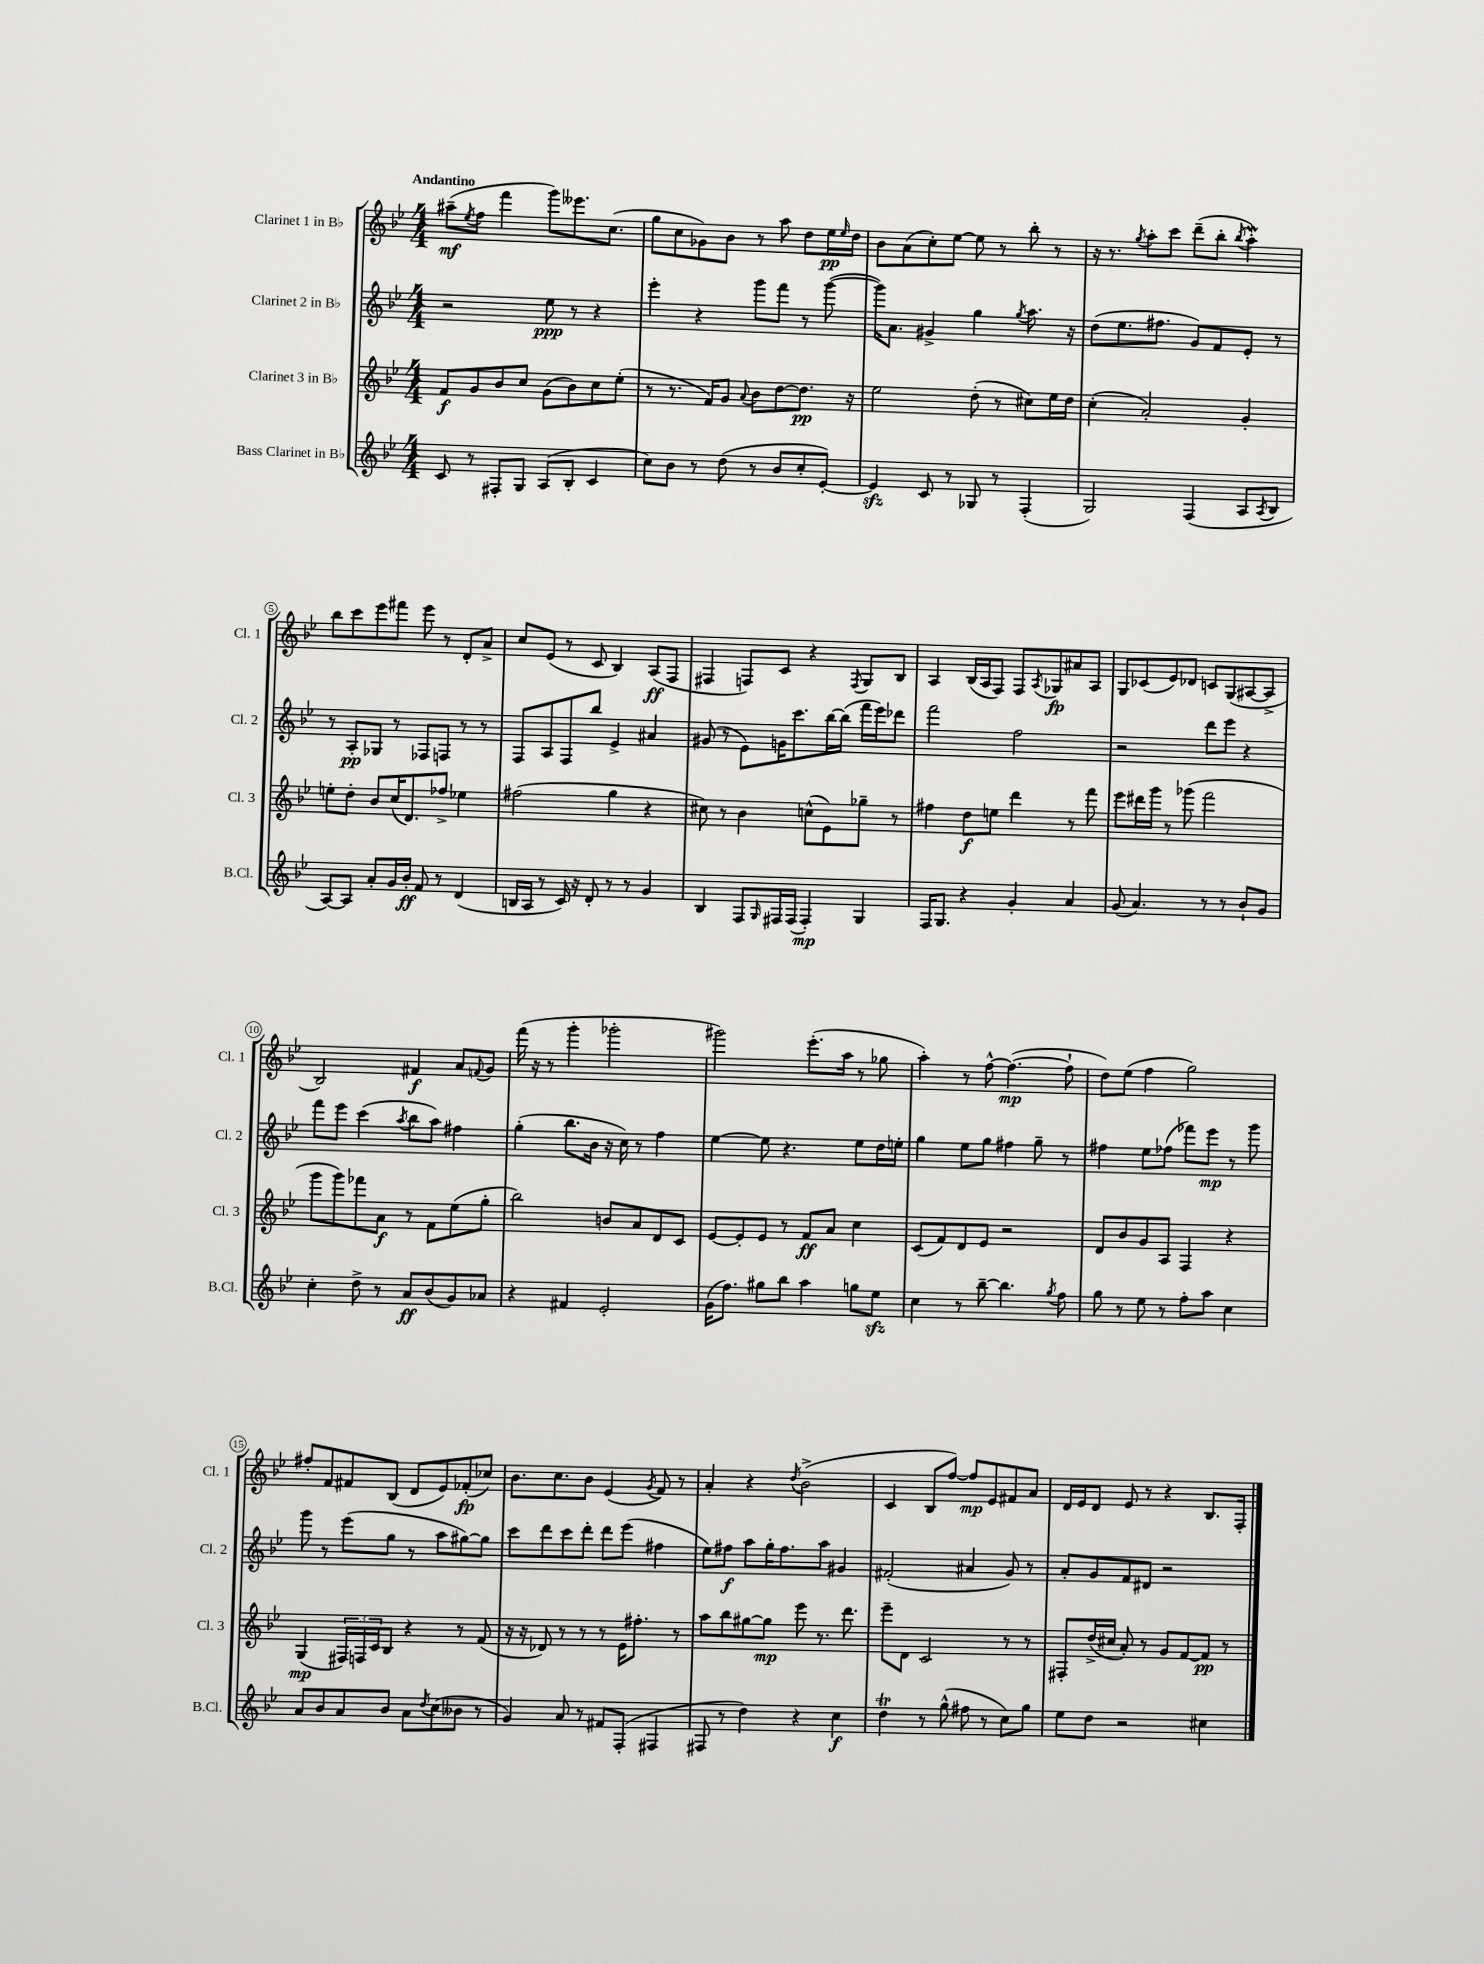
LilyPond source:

<<
\new StaffGroup <<
\new Staff = "s0" \with { instrumentName = "Clarinet 1 in Bb" shortInstrumentName = "Cl. 1" } {
    \clef treble \key bes \major \numericTimeSignature \time 4/4 \tempo "Andantino"
    ais''8--\mf( \acciaccatura { ees''8 } f''8 f'''4 g'''8) eeses'''8. c''8.( |
    g''8 c''8 ges'8) bes'8 r8 a''8 d''8 ees''16\pp \grace { ees''16 } d''16 |
    bes'8 a'8( c''8-.) ees''8~ ees''8 r8 bes''8-. r8 |
    r16 r8. \acciaccatura { g''8 } a''8-. c'''8 d'''8--( bes''8-. \acciaccatura { bes''8 } a''4-.\mordent) |
    bes''8 c'''8 ees'''8 fis'''8 ees'''8 r8 d'8-. a'8-> |
    c''8 ees'8( r8 c'8 bes4) a8\ff( f8 |
    fis4 f8) c'8 r4 \acciaccatura { f8 } g8 bes8 |
    a4 bes16( a16 f8) f8 \acciaccatura { a8 } ges8\fp ais'8 a8 |
    g8 ces'8( ees'8) des'8 c'8 g8( ais8~ ais8-> |
    bes2) fis'4\f a'8 \appoggiatura { f'8 } g'8 |
    f'''16( r16 r8 g'''4-. ges'''2-. |
    gis'''2) ees'''8.-.( a''16 r8 ges''8 |
    a''4-.) r8 f''8~-^ f''4.~\mp( f''8-! |
    d''8) ees''8( f''4 g''2) |
    fis''8-. f'8 fis'8 bes8( d'8 ees'8) fes'8-.\fp( ces''8) |
    bes'8. c''8. bes'8 ees'4( \acciaccatura { g'8 } f'8) r8 |
    a'4-. r4 \acciaccatura { d''8 } bes'2->( |
    c'4 bes8 f''8~) f''8\mp ees'8 fis'8 a'8 |
    d'16 ees'16 d'8 ees'8 r8 r4 bes8. f16-. \bar "|." |
}
\new Staff = "s1" \with { instrumentName = "Clarinet 2 in Bb" shortInstrumentName = "Cl. 2" } {
    \clef treble \key bes \major \numericTimeSignature \time 4/4
    r2 ees''8\ppp r8 r4 |
    ees'''4-. r4 g'''8 f'''8 r8 g'''8~( |
    g'''16) a'8. gis'4-> g''4 \acciaccatura { g''8 } a''8. r16 |
    d''8( ees''8. fis''8. g'8) f'8 ees'8-. r8 |
    r8 a8-.\pp ges8 r8 fes8 f8 r8 r8 |
    f8 a8 f8 bes''8 ees'4-> ais'4 |
    gis'8( r8 ees'8) g'16 c'''8. bes''16~ bes''16( f'''16 ees'''16) des'''8 |
    f'''2 f''2 |
    r2 d'''8 ees'''8 r4 |
    f'''8 ees'''8 c'''4( \acciaccatura { a''8 } bes''8 a''8) fis''4 |
    g''4-.( bes''8. bes'16 r16 c''16) r8 f''4 |
    ees''4~ ees''8 r4. ees''8 d''16 e''16-. |
    g''4 ees''8 g''8 fis''4 g''8-- r8 |
    fis''4 ees''8 fes''8( fes'''8) ees'''8\mp r8 g'''8 |
    g'''8 r8 ees'''8( g''8 r8 a''8 gis''8~) gis''8 |
    c'''8 d'''8 c'''8 d'''8-. d'''8 ees'''8( fis''4 |
    ees''8) fis''8\f a''8 g''16-. fis''8. a''8 gis'4 |
    fis'2-.( ais'4 g'8) r8 |
    a'8-. g'8 f'8 dis'8 r2 \bar "|." |
}
\new Staff = "s2" \with { instrumentName = "Clarinet 3 in Bb" shortInstrumentName = "Cl. 3" } {
    \clef treble \key bes \major \numericTimeSignature \time 4/4
    f'8\f g'8 bes'8 c''8 g'8( bes'8) c''8 ees''8-.( |
    r8 r8. f'16) g'8 \appoggiatura { a'8 } bes'8 d''8~ d''8.\pp r16 |
    ees''2 d''8-.( r8 cis''8) ees''16 d''16 |
    c''4-.( a'2-.) g'4-. |
    e''8-. d''8-. bes'8 c''16( d'8.) fes''8-> ees''4 |
    fis''2( g''4 r4 |
    cis''8) r8 bes'4 c''8-^( ees'8) ges''8-- r8 |
    fis''4 d''8\f e''8 d'''4 r8 f'''8 |
    ees'''8 dis'''16 g'''16 r8 ges'''8( f'''2 |
    g'''8 g'''8) fes'''8 a'8\f r8 f'8 ees''8( g''8-. |
    bes''2) b'8 a'8 d'8 c'8 |
    ees'8~ ees'8-. ees'8 r8 f'8\ff a'8 c''4 |
    c'8( f'8) d'8 ees'8 r2 |
    d'8 bes'8 g'8 a8 f4 r4 |
    g4\mp( \tuplet 3/2 { fis16) f16 c'16 } bes8 r4 r8 f'8( |
    r16 r16 des'8) r8 r8 r8 ees'16 fis''8.-. r8 |
    a''8 bes''8 gis''8~ gis''8\mp ees'''8 r8. d'''8. |
    ees'''8-- d'8 c'2 r8 r8 |
    fis8-. d''16->( cis''16 a'8-.) r8 g'8 f'8~ f'8\pp r8 \bar "|." |
}
\new Staff = "s3" \with { instrumentName = "Bass Clarinet in Bb" shortInstrumentName = "B.Cl." } {
    \clef treble \key bes \major \numericTimeSignature \time 4/4
    c'8 r8 fis8-. g8 a8( bes8-. c'4 |
    c''8) bes'8 r8 d''8( r8 bes'8 c''8-. ees'8~-.) |
    ees'4\sfz c'8 r8 ges8 r8 f4-.( |
    g2) f4( a8 \acciaccatura { a8 } bes8 |
    a8~) a8 a'8-. g'16 bes'16-.\ff f'8 r8 d'4( |
    b16 a16 r8 c'16) r16 d'8-. r8 r8 g'4 |
    bes4 f8 \grace { g16 } fis16 fis16( fis4-.\mp) g4 |
    f16 g8. r4 g'4-. a'4 |
    g'8( a'4.) r8 r8 bes'8-! g'8 |
    c''4-. d''8-> r8 a'8\ff bes'8( g'8) aes'8 |
    r4 fis'4 ees'2-. |
    g'16( f''8.) gis''8 bes''8 a''4 g''8 ees''8\sfz |
    c''4 r8 bes''8~-- bes''4. \acciaccatura { g''8 } f''8 |
    g''8 r8 ees''8 r8 f''8-. a''8 c''4 |
    a'8 bes'8 a'8 bes'8 a'8 \acciaccatura { d''8 } c''8( beses'8 r8 |
    g'4) a'8 r8 fis'8 f8-.( fis4 |
    fis8 r8 d''4) r4 c''4\f |
    d''4\trill r8 g''8-^( fis''8 r8 c''8) g''8 |
    ees''8 d''8 r2 cis''4 \bar "|." |
}
>>
>>
\layout { \context { \Score \override BarNumber.stencil = #(make-stencil-circler 0.1 0.3 ly:text-interface::print) } }
